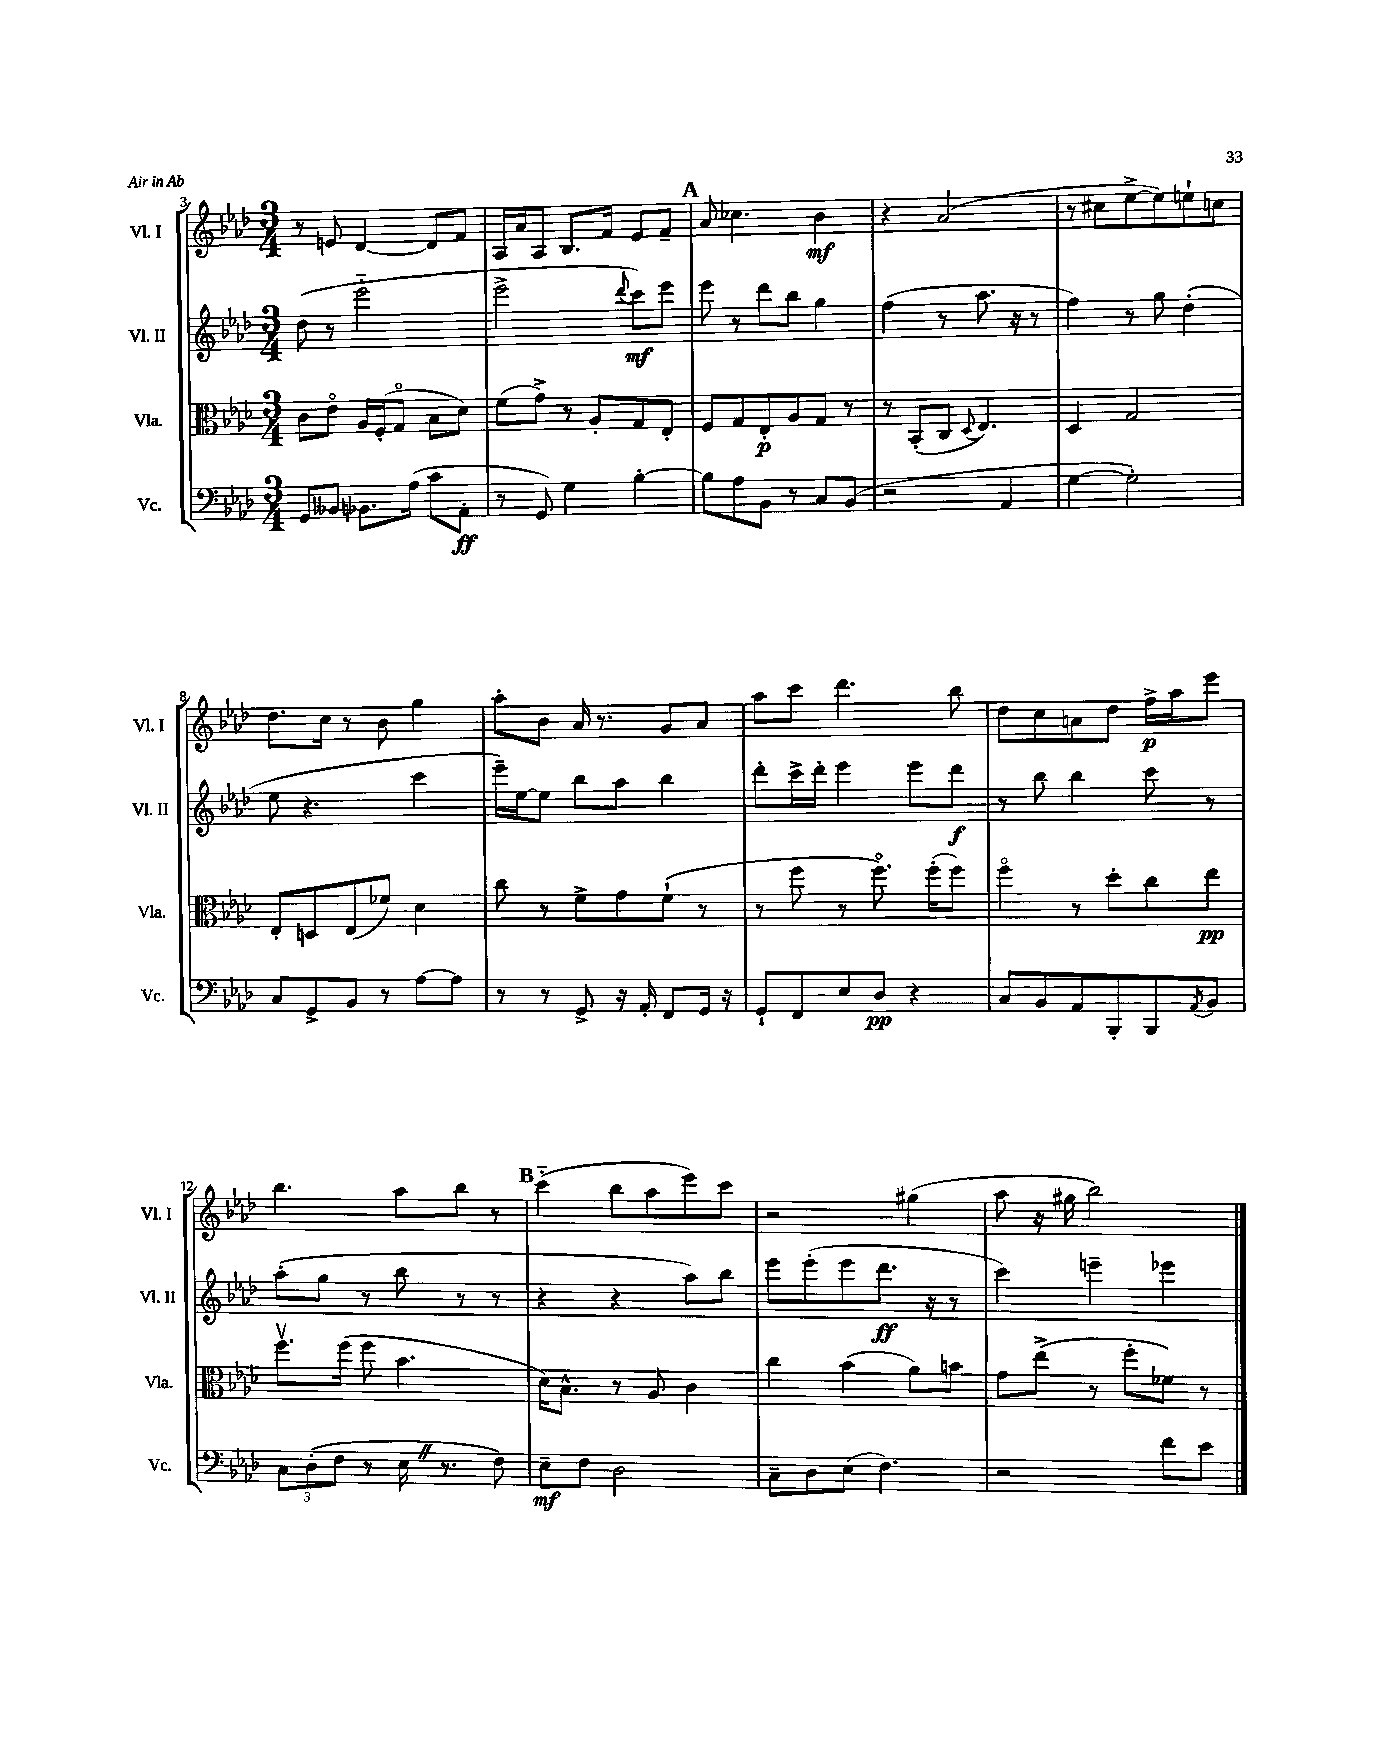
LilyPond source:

<<
\new StaffGroup <<
\new Staff = "s0" \with { instrumentName = "Vl. I" shortInstrumentName = "Vl. I" } {
    \clef treble \key aes \major \numericTimeSignature \time 3/4
    r8 e'8 des'4~ des'8 f'8 |
    aes16 aes'16 aes8 bes8. f'16 ees'8 f'8-- |
    \mark \markup { \bold "A" } aes'8 ces''4. bes'4\mf |
    r4 aes'2( |
    r8 cis''8 ees''8~-> ees''8) e''8-! c''8 |
    des''8. c''16 r8 bes'8 g''4 |
    aes''8-. bes'8 aes'16 r8. g'8 aes'8 |
    aes''8 c'''8 des'''4. bes''8 |
    des''8 c''8 a'8 des''8 f''16->\p aes''16 ees'''8 |
    bes''4. aes''8 bes''8 r8 |
    \mark \markup { \bold "B" } c'''4-_( bes''8 aes''8 ees'''8) c'''8 |
    r2 gis''4( |
    aes''8 r16 gis''16 bes''2) \bar "|." |
}
\new Staff = "s1" \with { instrumentName = "Vl. II" shortInstrumentName = "Vl. II" } {
    \clef treble \key aes \major \numericTimeSignature \time 3/4
    des''8( r8 ees'''2-_ |
    ees'''2-> \appoggiatura { des'''8 } c'''8\mf) ees'''8 |
    \mark \markup { \bold "A" } ees'''8 r8 des'''8 bes''8 g''4 |
    f''4( r8 aes''8. r16 r8 |
    f''4) r8 g''8 des''4-.( |
    ees''8 r4. c'''4 |
    ees'''16--) ees''16~ ees''8 bes''8 aes''8 bes''4 |
    des'''8-. c'''16-> des'''16-. ees'''4 ees'''8 des'''8\f |
    r8 bes''8 bes''4 c'''8 r8 |
    aes''8-.( g''8 r8 bes''8 r8 r8 |
    \mark \markup { \bold "B" } r4 r4 aes''8) bes''8 |
    ees'''8 ees'''8-.( ees'''8 des'''8.\ff r16 r8 |
    c'''4) e'''4-- ees'''4 \bar "|." |
}
\new Staff = "s2" \with { instrumentName = "Vla." shortInstrumentName = "Vla." } {
    \clef alto \key aes \major \numericTimeSignature \time 3/4
    c'8 ees'8\flageolet aes16 f16-.( g8\flageolet bes8 des'8) |
    f'8( g'8->) r8 aes8-. g8 ees8-. |
    \mark \markup { \bold "A" } f8 g8 ees8-.\p aes8 g8 r8 |
    r8 bes,8-.( c8 \appoggiatura { des8 } ees4.) |
    des4 g2 |
    ees8-. d8 ees8( fes'8) des'4 |
    c''8 r8 f'8-> g'8 f'8-!( r8 |
    r8 f''8 r8 f''8.\flageolet) f''16-.( f''8) |
    f''4\flageolet r8 des''8-. c''8 ees''8\pp |
    f''8.\upbow f''16( f''8 bes'4. |
    \mark \markup { \bold "B" } des'16) bes8.-^ r8 aes8 c'4 |
    c''4 bes'4( aes'8) b'8 |
    g'8 ees''8->( r8 f''8-. fes'8) r8 \bar "|." |
}
\new Staff = "s3" \with { instrumentName = "Vc." shortInstrumentName = "Vc." } {
    \clef bass \key aes \major \numericTimeSignature \time 3/4
    g,8 beses,8 bes,8. aes16( c'8 aes,8-.\ff |
    r8 g,8) g4 bes4~-. |
    \mark \markup { \bold "A" } bes8 aes8 bes,8 r8 c8 bes,8( |
    r2 aes,4 |
    g4~ g2-.) |
    c8 g,8-> bes,8 r8 aes8~ aes8 |
    r8 r8 g,8-> r16 aes,16-. f,8 g,16 r16 |
    g,8-! f,8 ees8 des8\pp r4 |
    c8 bes,8 aes,8 bes,,8-. bes,,8 \acciaccatura { aes,8 } bes,8 |
    \tuplet 3/2 { c8 des8-.( f8 } r8 ees16 \once \override BreathingSign.text = \markup { \musicglyph "scripts.caesura.straight" } \breathe r8. f8) |
    \mark \markup { \bold "B" } ees8--\mf f8 des2 |
    c8-- des8 ees8( f4.) |
    r2 f'8 ees'8 \bar "|." |
}
>>
>>
\layout { \context { \Score currentBarNumber = #3 } }
